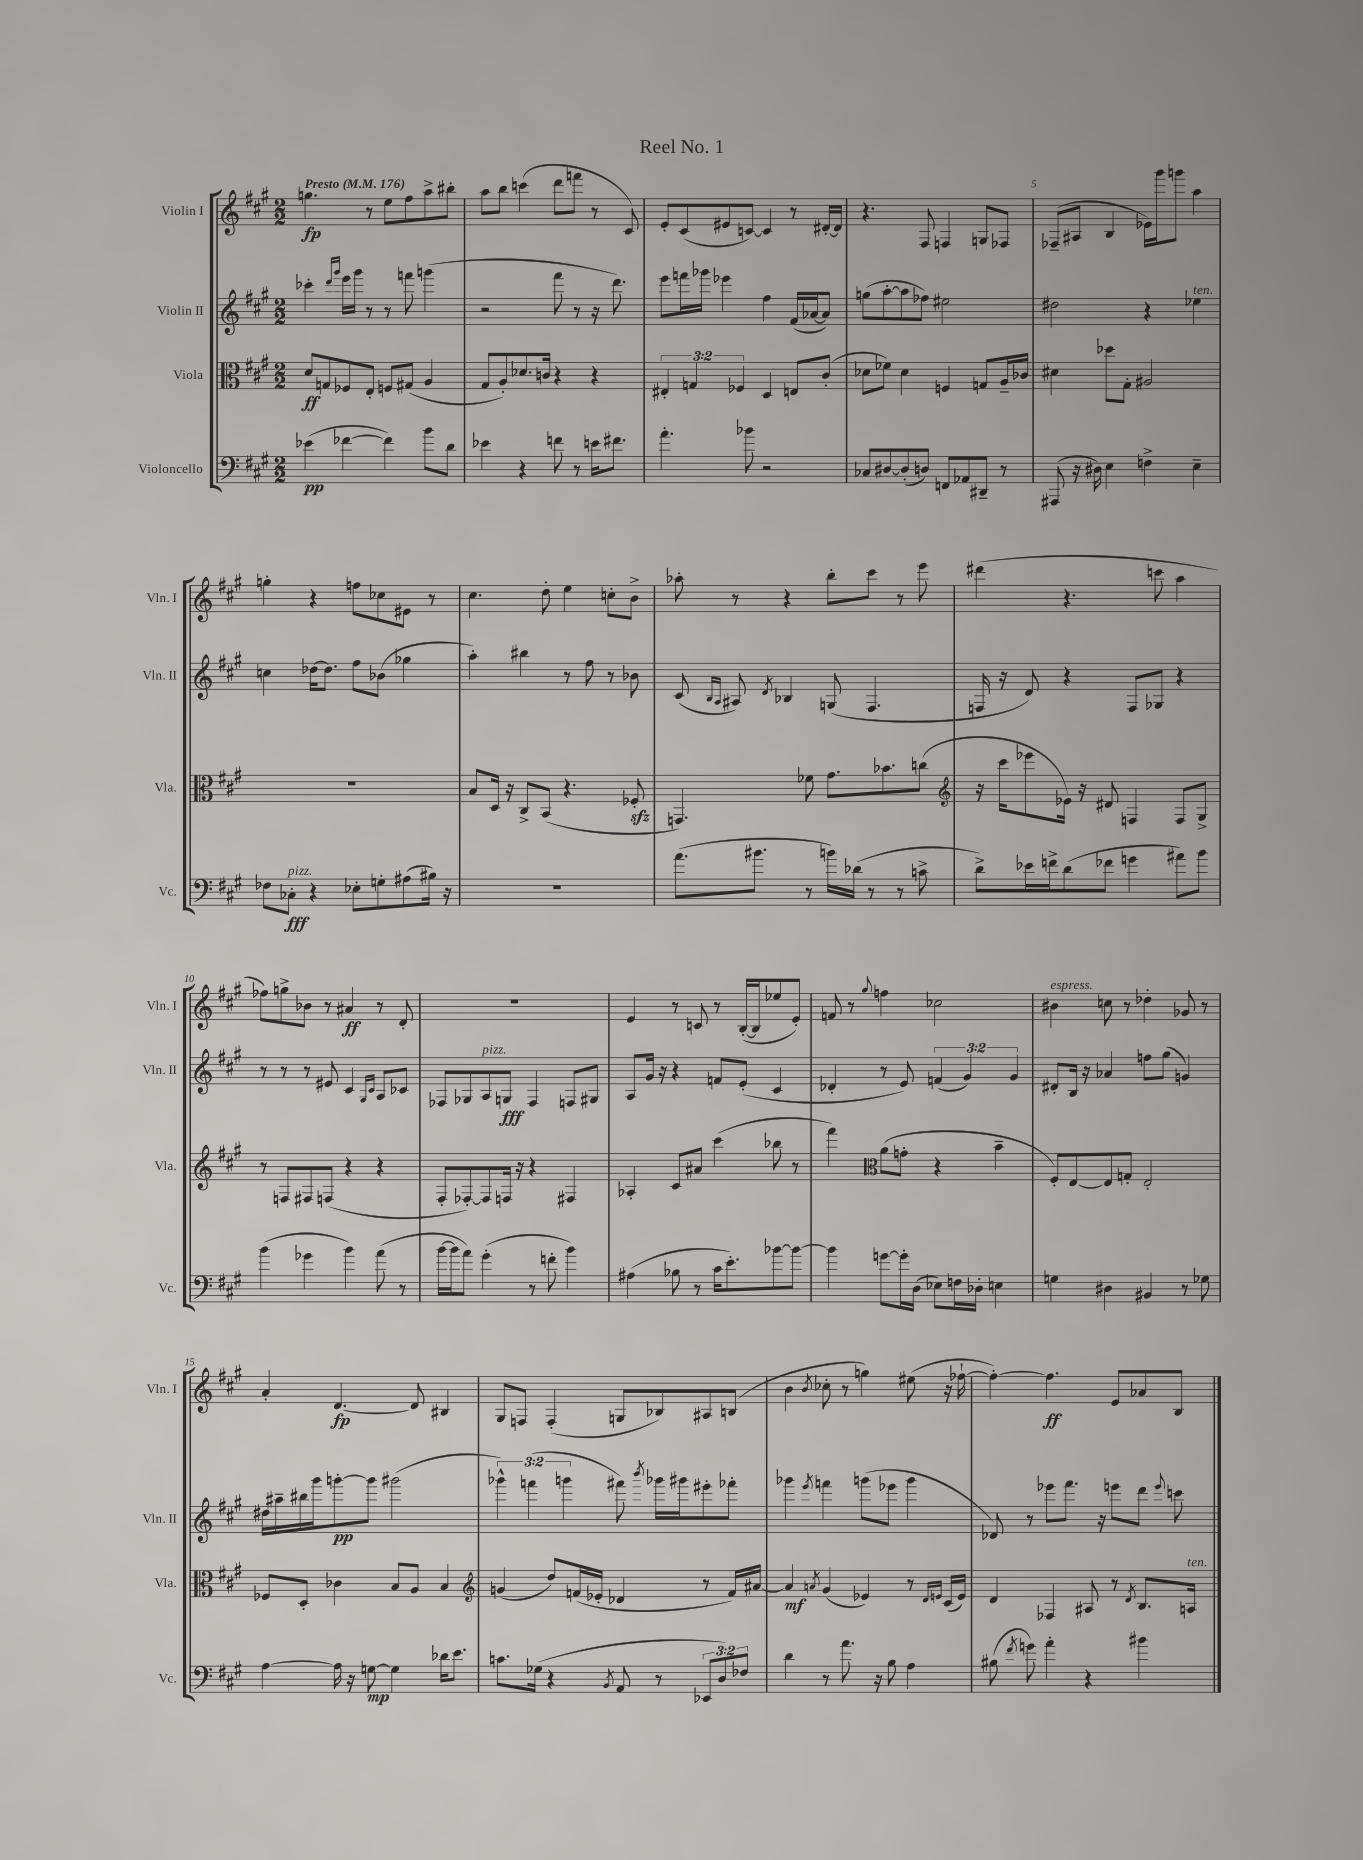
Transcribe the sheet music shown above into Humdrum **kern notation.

**kern	**kern	**kern	**kern
*staff4	*staff3	*staff2	*staff1
*clefF4	*clefC3	*clefG2	*clefG2
*k[f#c#g#]	*k[f#c#g#]	*k[f#c#g#]	*k[f#c#g#]
*M2/2	*M2/2	*M2/2	*M2/2
*MM176	*MM176	*MM176	*MM176
(4e-\	8d/L	4ccc-'\	4.gg\
.	8G/	.	.
.	.	16qqddd/LL	.
.	.	16qqggg#/JJ	.
[4f-\	8F-/	16eee\LL	.
.	.	16ggg#\JJ	.
.	8E'/J	8r	8r
4f-\])	8F/L	8r	8ee\L
.	(8G#/J	8fff\	8ff#\
8b\L	4A/	(4ggg\	8aa^\
8d\J	.	.	8bb#'\J
=	=	=	=
4e-\	8G#/L	2r	8aa\L
.	8A'/)	.	8bb\J
4r	8.d-/	.	(4ccc\
.	16c/Jk	.	.
8f\	4r	8fff#\	8ddd\L
8r	.	8r	8fff\J
16e\LK	4r	16r	8r
8.f#\J	.	8.ddd\)	.
.	.	.	8c#/)
=	=	=	=
4.a'\	6E#'/	8eee\L	8e'/L
.	.	16fff\L	(8c#/
.	6G/	.	.
.	.	16ggg-\JJ	.
.	.	4eee-\	8e#/
.	6F-/	.	.
8b-\	.	.	[8c/J)
2r	4D/	4ff#\	4c/]
.	8E/L	(16f#/LL	8r
.	.	[16a-/J	.
.	(8c#'/J	8a-/]J)	[16d#'/LL
.	.	.	16d#/]JJ
=	=	=	=
8C-/L	8d-\L	(8gg\L	4.r
[8D#/	8f-\J)	[8aa'\	.
(8D#'/]	4d-\	8aa\]	.
8D/J)	.	8ff-\J)	8F#/
8FF/L	4F/	2ee#\	4F/
8AA-/	.	.	.
8DD#~/J	8G/L	.	8G/L
8r	16A~/L	.	8F-/J
.	16c-/JJ	.	.
=	=	=	=
(8AAA#/	4d#\	2dd#\	(8F-~/L
16r	.	.	8A#/J
16D#\)	.	.	.
4E\	8dd-\L	.	4B/
.	8G#'\J	.	.
4F^\	2A#/	4r	16e-\LL)
.	.	.	16ggg#\J
.	.	.	8ggg\J
4E~\	.	4ee-\	4aa\
=	=	=	=
8F-\L	1r	4cc\	4gg'\
8C-'\J	.	.	.
4r	.	[16dd-\LK	4r
.	.	8.dd-\]J	.
8E-'\L	.	8ff#\L	8ff\L
8G'\	.	(8b-\J	8cc-\
(8A#\	.	4gg-\	8e#\J
16B#\Jk)	.	.	8r
16r	.	.	.
=	=	=	=
1r	8B/L	4aa'\)	4.cc#\
.	16D/Jk	.	.
.	16r	.	.
.	8C#^/L	4bb#\	.
.	(8BB/J	.	8dd'\
.	4.r	8r	4ee\
.	.	8ff#\	.
.	.	8r	8cc'\L
.	8F-'/	8b-\	8b^\J
=	=	=	=
(8.a\L	4.GG/)	(8c#/	8aa-'\
.	.	16qqB/LL	.
.	.	16qqA/JJ	.
.	.	8A#/)	8r
8.b#\J	.	.	.
.	.	8qd/	.
.	.	4B-/	4r
8r	8f-\	.	.
16b\LL)	8.g#\L	(8G/	8bb'\L
(16d-\JJ	.	.	.
8r	.	4.F#/	8ccc#\J
.	8.b-\	.	.
8r	.	.	8r
8c^\	(8cc\J	.	8eee\
=	=	=	=
*	*clefG2	*	*
8d^\L)	16r	16F/	(4ddd#\
.	16ccc#\LK	16r	.
16e-\L	8eee-\	8d/)	.
16f^\J	.	.	.
(8d\	16e-\Jk)	4r	4.r
.	16r	.	.
8f-\J	8d#/	.	.
4g\	4F/	8F/L	.
.	.	8G-/J	8ccc\
8a#\L)	8F/L	4r	4aa\
8b\J	8G#^/J	.	.
=	=	=	=
(4b\	8r	8r	8ff-\L)
.	8F/L	8r	8gg^\
4g-\	8F#/	8r	8b-\J
.	(8F/J	8e#/	8r
4b\)	4r	4c#/	4a#/
.	.	16qqG#/LL	.
.	.	16qqc#/JJ	.
(8a\	4r	8A/L	8r
8r	.	8c-/J	8d'/
=	=	=	=
[16b\LL	8F#'/L	8F-/L	1r
16b\]J	.	.	.
8a\J)	[8F-'/)	8G-/	.
(4g#'\	8F-/]	8A/	.
.	16F/Jk	8G/J	.
.	16r	.	.
8r	4r	4F-/	.
8f'\	.	.	.
4b\)	4F#/	8F/L	.
.	.	8G#/J	.
=	=	=	=
(4A#\	4A-'/	8A/L	4e/
.	.	16g#/Jk	.
.	.	16r	.
8B-\	8c#/L	4r	8r
8r	8a#/J	.	8c/
16c#\LK	(4ccc#\	8f/L	8r
8.e'\)	.	.	.
.	.	(8e'/J	([16B'/LL
.	.	.	16B/]J
[8b-\	8bb-\	4c#/	8ee-/
8b-\_J	8r	.	8e'/J)
=	=	=	=
4b-\]	4fff#\)	4d-'/	8f/
.	.	.	8r
*	*clefC3	*	*
.	.	.	8qqgg#/
[8g\L	(8a\L	8r	4ff\
16g'\]L	8g'\J	8e/)	.
(16D\JJ	.	.	.
8E-\L)	4r	(6f/	2cc-\
16F\L	.	.	.
.	.	6g#/)	.
16D-'\JJ	.	.	.
4E\	4b~\	.	.
.	.	6g#/	.
=	=	=	=
4G\	8F#'/L)	8d#'/L	4b#\
.	[8E/	16B/Jk	.
.	.	16r	.
4D#\	8E/]	4a-/	8cc\
.	8G'/J	.	8r
4BB#/	2E'/	8ff\L	4dd-'\
.	.	(8gg#\J	.
8r	.	4g/)	8g-/
8G-\	.	.	8r
=	=	=	=
[4A\	8F-/L	16dd#\LL	4a'/
.	.	16aa#~\	.
.	8D'/J	16bb#\	.
.	.	16ggg#\J	.
16A\]	4c-\	[8ggg'\	[4.d/
16r	.	.	.
[8G\	.	8ggg\]J	.
4G\]	8B/L	(2ggg#\	.
.	8A/J	.	8d/]
16d-\LK	4B/	.	4B#/
8.e\J	.	.	.
=	=	=	=
*	*clefG2	*	*
8.c\L	(4g/	6ggg-^^\)	8G#/L
.	.	.	8F/J
.	.	(6fff\	.
(16G-\Jk	.	.	.
4r	8dd/L)	.	(4F'/
.	.	6ggg\	.
.	(16f/L	.	.
.	16e-'/JJ	.	.
8qBB/	.	.	.
8AA/	4d-/	8fff#\)	8G/L
.	.	8qbbb/	.
8r	.	16ggg-\LL	8B-/)
.	.	16ggg#\J	.
12EE-/L	8r	8eee#'\	8A#/
12D/)	.	.	.
.	16f/LL)	8fff-'\J	(8B/J
12F-/J	.	.	.
.	[16a#/JJ	.	.
=	=	=	=
4d\	4a#/]	4ggg-\	4b\
.	8qa/	8qeee/	8qb/
8r	(4g#/	4fff\	8cc-'\
8.a\	.	.	8r
.	4e-/)	(8ggg\L	4gg\)
16r	.	.	.
8B\	.	8eee-\J	.
4A\	8r	4ggg\	(8ee#\
.	16qqd/LL	.	.
.	16qqe/JJ	.	.
.	(16c#/LL	.	16r
.	16e/JJ)	.	[16ff-`\
=	=	=	=
(8B#\	4d/	8d-/)	4ff-'\_)
8qf#/	.	.	.
8g\)	.	8r	.
4a'\	4F-/	8eee-\L	4.ff-\]
.	.	8.fff#\J	.
4r	8A#/	.	.
.	.	16r	.
.	8r	8eee\L	8e/L
.	8qd/	.	.
4b#\	8.B/L	8ddd\J	8a-/
.	.	8qqeee/	.
.	.	8ccc\	8B/J
.	16A/Jk	.	.
==	==	==	==
*-	*-	*-	*-
